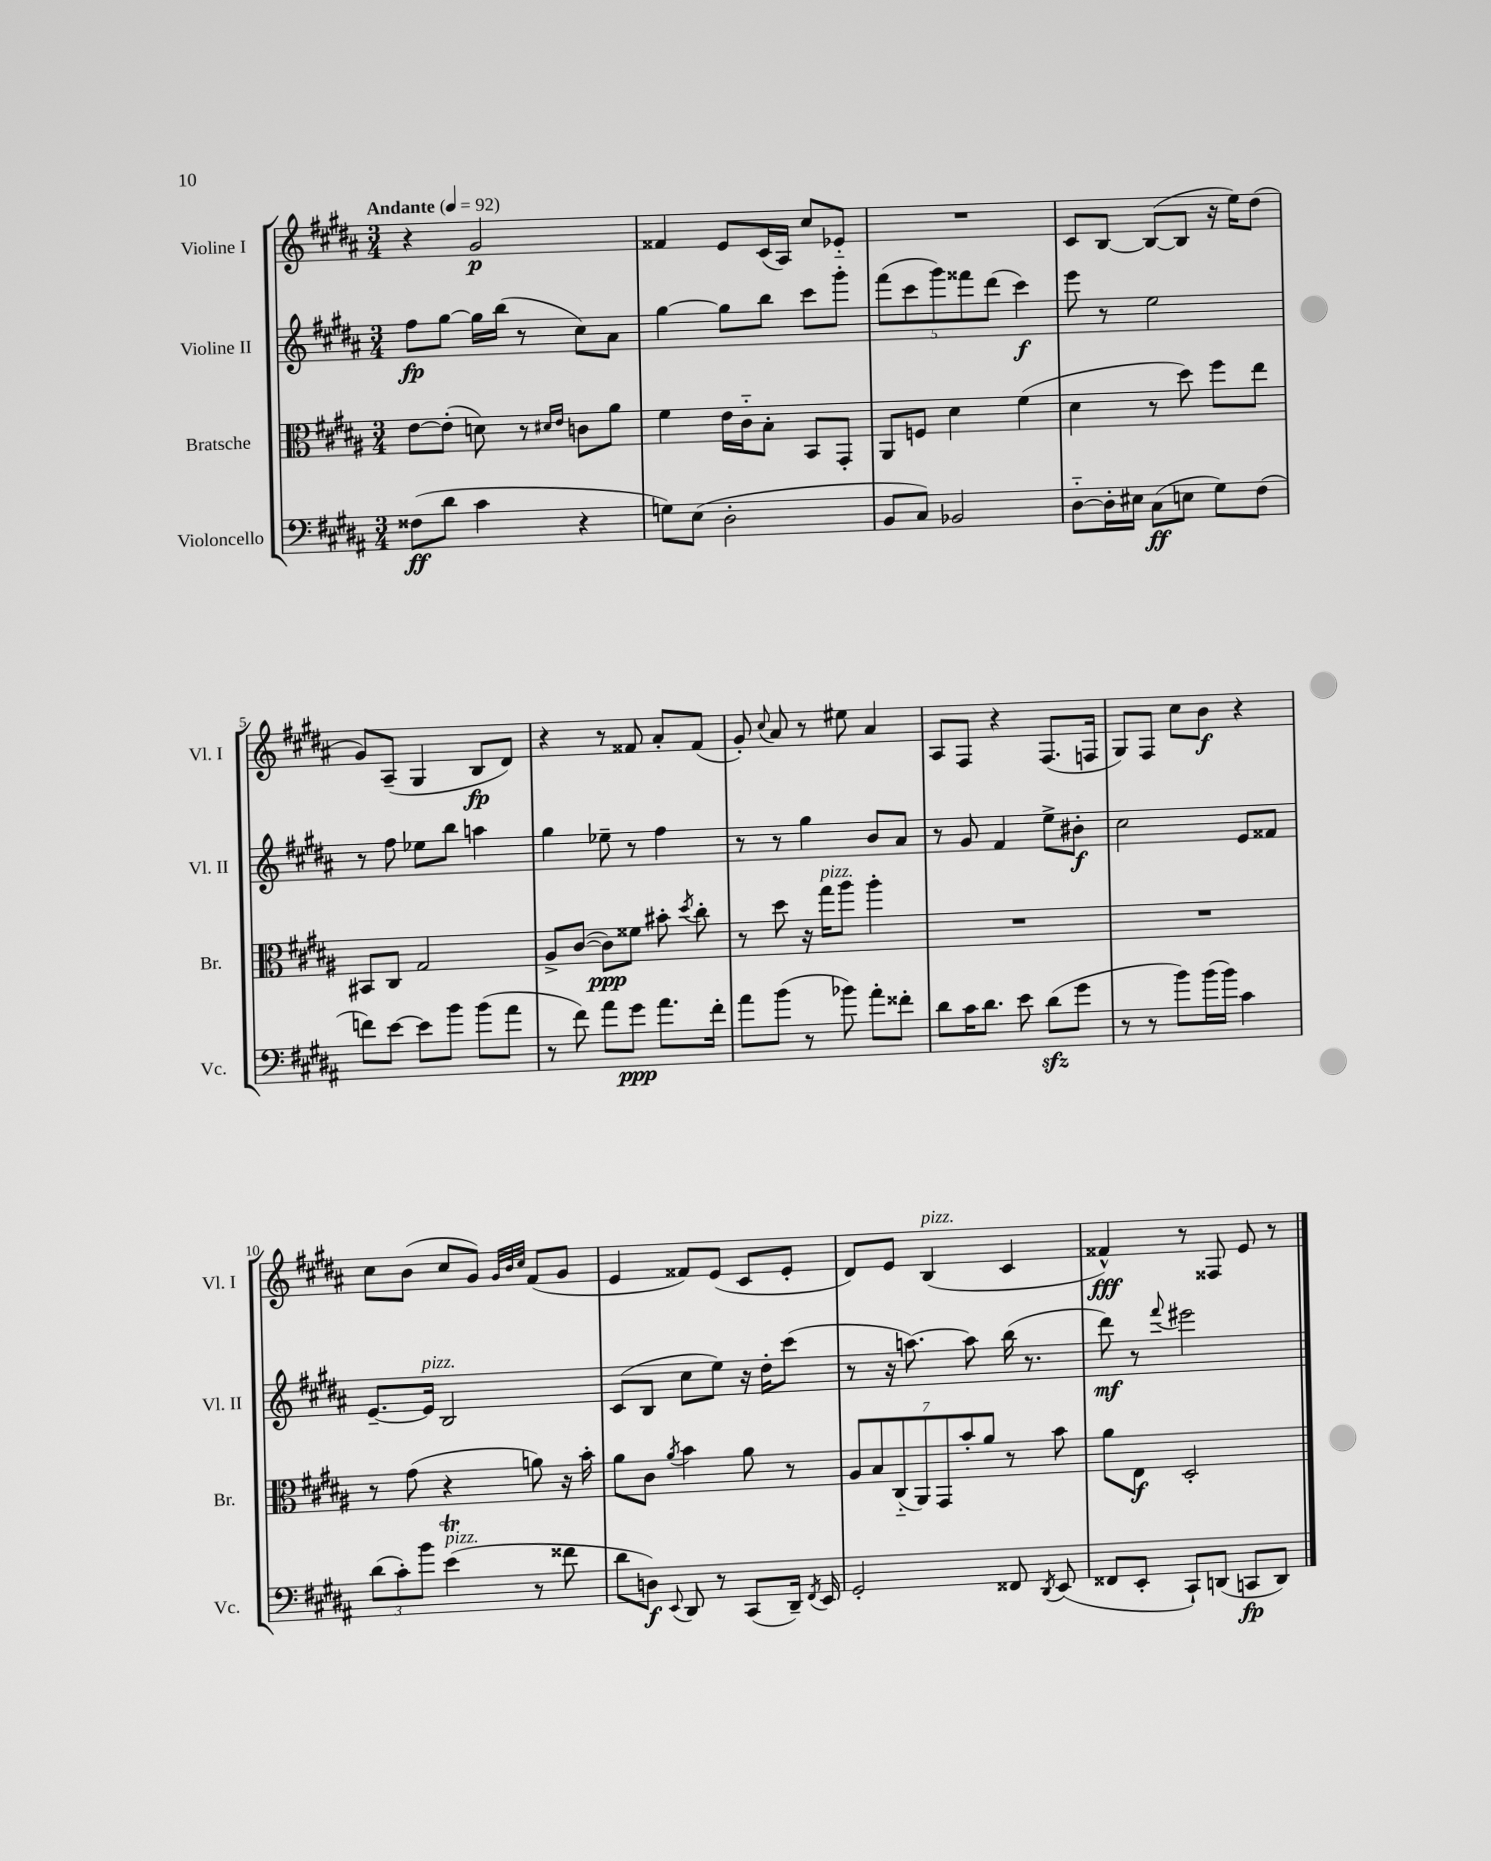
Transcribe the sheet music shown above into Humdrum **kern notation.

**kern	**dynam	**kern	**dynam	**kern	**dynam	**kern	**dynam
*part4	*part4	*part3	*part3	*part2	*part2	*part1	*part1
*staff4	*staff4	*staff3	*staff3	*staff2	*staff2	*staff1	*staff1
*I"Violoncello	*	*I"Bratsche	*	*I"Violine II	*	*I"Violine I	*
*I'Vc.	*	*I'Br.	*	*I'Vl. II	*	*I'Vl. I	*
*clefF4	*	*clefC3	*	*clefG2	*	*clefG2	*
*k[f#c#g#d#a#]	*	*k[f#c#g#d#a#]	*	*k[f#c#g#d#a#]	*	*k[f#c#g#d#a#]	*
*M3/4	*	*M3/4	*	*M3/4	*	*M3/4	*
*MM92	*	*MM92	*	*MM92	*	*MM92	*
=1	=1	=1	=1	=1	=1	=1	=1
!	!	!	!	!	!	!LO:TX:a:B:t=Andante	!
(8F##X\L	ff	[8e\L	.	8ff#\L	fp	4r	.
8d#\J	.	(8e'\J]	.	[8gg#\J	.	.	.
4c#\	.	8dn\)	.	16gg#\LL]	.	2g#/	p
.	.	.	.	(16bb\JJ	.	.	.
.	.	8r	.	8r	.	.	.
.	.	16qqd#X/LL	.	.	.	.	.
.	.	16qqe/JJ	.	.	.	.	.
4r	.	8cn\L	.	8cc#\L)	.	.	.
.	.	8a#\J	.	8a#\J	.	.	.
=2	=2	=2	=2	=2	=2	=2	=2
8Gn\L)	.	4f#\	.	[4gg#\	.	4f##X/	.
(8E\J	.	.	.	.	.	.	.
2D#'\	.	16e\LL	.	8gg#\L]	.	8e/L	.
.	.	16c#\J	.	.	.	.	.
.	.	8B'\J	.	8bb\J	.	(16c#/L	.
.	.	.	.	.	.	16A#/JJ)	.
.	.	8BB/L	.	8ccc#\L	.	8cc#/L	.
.	.	8GG#'/J	.	8ggg#'\J	.	8e-X/J	.
=3	=3	=3	=3	=3	=3	=3	=3
8BB/L	.	8AA#/L	.	(10fff#\L	.	2.r	.
.	.	.	.	10ccc#\	.	.	.
8C#/J)	.	8Fn/J	.	.	.	.	.
.	.	.	.	10ggg#\)	.	.	.
2BB-X/	.	4d#\	.	.	.	.	.
.	.	.	.	10fff##X\	.	.	.
.	.	.	.	(10ddd#\J	.	.	.
.	.	(4f#\	.	4ccc#\)	f	.	.
=4	=4	=4	=4	=4	=4	=4	=4
[8D#\L	.	4d#\	.	8eee\	.	8c#/L	.
16D#'\L]	.	.	.	8r	.	[8B/J	.
16E#X\JJ	.	.	.	.	.	.	.
(8C#\L	ff	8r	.	2ee\	.	(8B/L_	.
8En\J	.	8dd#\)	.	.	.	8B/J]	.
8G#\L)	.	8ff#\L	.	.	.	16r	.
.	.	.	.	.	.	16ee\KL)	.
(8F#\J	.	8ee\J	.	.	.	(8dd#\J	.
!!LO:LB:g=z
=5	=5	=5	=5	=5	=5	=5	=5
8fn\L)	.	8BB#X/L	.	8r	.	8g#/L)	.
[8e\J	.	8C#/J	.	8ff#\	.	(8A#~/J	.
8e\L]	.	2G#/	.	8ee-X\L	.	4G#/	.
8b\J	.	.	.	8bb\J	.	.	.
(8b\L	.	.	.	4aan\	.	8B/L	fp
8a#\J	.	.	.	.	.	8d#/J)	.
=6	=6	=6	=6	=6	=6	=6	=6
8r	.	8A#^/L	.	4gg#\	.	4r	.
8f#\)	.	([8c#/J	.	.	.	.	.
8a#\L	.	8c#\L])	ppp	8ee-X~\	.	8r	.
8g#\J	ppp	8f##X\J	.	8r	.	8f##X/	.
8.a#\L	.	8b#X'\	.	4ff#\	.	8a#'/L	.
.	.	8qdd#/	.	.	.	.	.
.	.	8cc#'\	.	.	.	(8f##/J	.
16f#'\Jk	.	.	.	.	.	.	.
=7	=7	=7	=7	=7	=7	=7	=7
8a#\L	.	8r	.	8r	.	8g#'/)	.
.	.	.	.	.	.	8qqcc#/	.
(8b\J	.	8dd#\	.	8r	.	8a#/	.
8r	.	16r	.	4gg#\	.	8r	.
!	!	!LO:TX:a:i:t=pizz.	!	!	!	!	!
.	.	16gg#\KL	.	.	.	.	.
8b-X\)	.	8aa#\J	.	.	.	8ee#X\	.
8a#'\L	.	4aa#'\	.	8b/L	.	4a#/	.
8f##X'\J	.	.	.	8a#/J	.	.	.
=8	=8	=8	=8	=8	=8	=8	=8
8d#\L	.	2.r	.	8r	.	8A#/L	.
16c#\K	.	.	.	8g#/	.	8F#/J	.
8.d#\J	.	.	.	.	.	.	.
.	.	.	.	4f#/	.	4r	.
8e\	.	.	.	.	.	.	.
(8d#zz\L	.	.	.	8ee^\L	.	(8.F#/L	.
8g#\J	.	.	.	8b#X'\J	f	.	.
.	.	.	.	.	.	16Fn/Jk	.
=9	=9	=9	=9	=9	=9	=9	=9
8r	.	2.r	.	2cc#\	.	8G#/L)	.
8r	.	.	.	.	.	8F#/J	.
8b\L)	.	.	.	.	.	8cc#\L	.
(16b\L	.	.	.	.	.	8b\J	f
16b\JJ)	.	.	.	.	.	.	.
4c#\	.	.	.	8e/L	.	4r	.
.	.	.	.	8f##X/J	.	.	.
!!LO:LB:g=z
=10	=10	=10	=10	=10	=10	=10	=10
(12d#\L	.	8r	.	[8.e~/L	.	8cc#\L	.
12c#'\)	.	.	.	.	.	.	.
.	.	(8g#\	.	.	.	(8b\J	.
12b\J	.	.	.	.	.	.	.
!	!	!	!	!LO:TX:a:i:t=pizz.	!	!	!
.	.	.	.	16e/Jk]	.	.	.
!LO:TX:a:i:t=pizz.	!	!	!	!	!	!	!
(4eT\	.	4r	.	2B/	.	8cc#/L	.
.	.	.	.	.	.	8g#/J)	.
.	.	.	.	.	.	32qqg#/LLL	.
.	.	.	.	.	.	32qqb/	.
.	.	.	.	.	.	32qqcc#/JJJ	.
8r	.	8an\)	.	.	.	(8f#/L	.
8f##X\	.	16r	.	.	.	8g#/J	.
.	.	16b'\	.	.	.	.	.
=11	=11	=11	=11	=11	=11	=11	=11
8d#\L	.	8a#\L	.	(8c#/L	.	4e/	.
8Dn\J)	f	8c#\J	.	8B/J	.	.	.
8qqEE/	.	8qa#/	.	.	.	.	.
8DD#/	.	4b\	.	8cc#\L	.	8f##X/L)	.
8r	.	.	.	8ee\J)	.	(8e/J	.
(8CC#/L	.	8a#\	.	16r	.	8c#/L	.
.	.	.	.	16dd#'\KL	.	.	.
16DD#~/Jk)	.	8r	.	(8ccc#\J	.	8e'/J	.
8qFF#/	.	.	.	.	.	.	.
16EE/	.	.	.	.	.	.	.
=12	=12	=12	=12	=12	=12	=12	=12
2GG#'/	.	14A#/L	.	8r	.	8d#/L)	.
.	.	14B/	.	.	.	.	.
.	.	.	.	16r	.	8e/J	.
.	.	(14C#/	.	.	.	.	.
.	.	.	.	[8.aan\)	.	.	.
.	.	14AA#/)	.	.	.	.	.
!	!	!	!	!	!	!LO:TX:a:i:t=pizz.	!
.	.	.	.	.	.	(4B/	.
.	.	14GG#/	.	.	.	.	.
.	.	14b'/	.	.	.	.	.
.	.	.	.	8aa\]	.	.	.
.	.	14a#/J	.	.	.	.	.
8FF##X/	.	8r	.	(16bb\	.	4c#/	.
.	.	.	.	8.r	.	.	.
8qDD#/	.	.	.	.	.	.	.
(8EE/	.	8b\	.	.	.	.	.
=13	=13	=13	=13	=13	=13	=13	=13
8FF##X/L	.	8a#\L	.	8ddd#\)	mf	4f##X^^/)	fff
8EE'/J	.	8E\J	f	8r	.	.	.
.	.	.	.	8qqfff#/	.	.	.
8CC#`/L)	.	2D#'/	.	2eee#X\	.	8r	.
(8DDn/J	.	.	.	.	.	8F##X/	.
8CCn/L	fp	.	.	.	.	8e/	.
8DD/J)	.	.	.	.	.	8r	.
==	==	==	==	==	==	==	==
*-	*-	*-	*-	*-	*-	*-	*-
